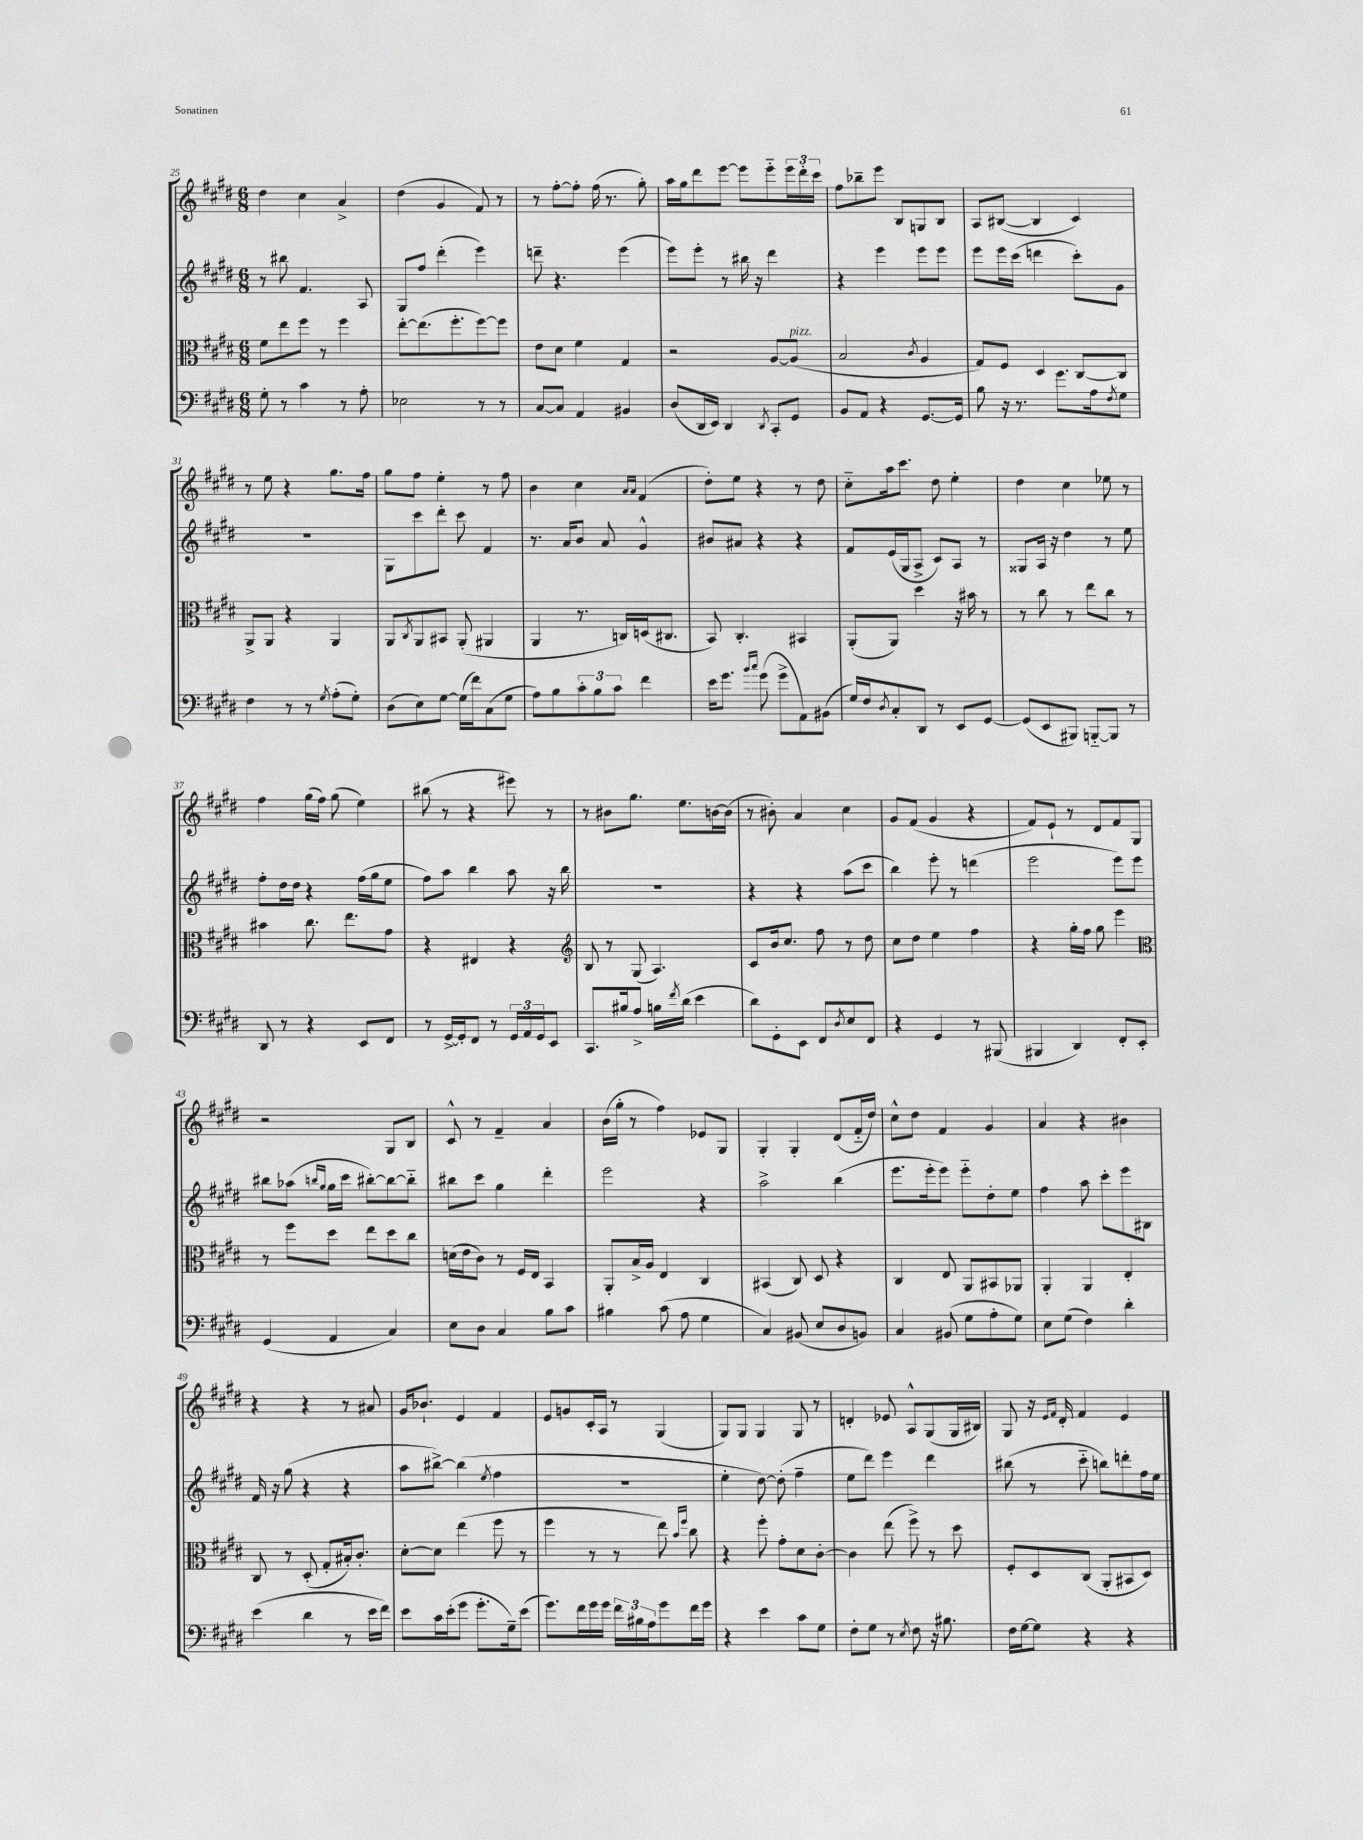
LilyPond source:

<<
\new StaffGroup <<
\new Staff = "s0" {
    \clef treble \key e \major \numericTimeSignature \time 6/8
    dis''4 cis''4 a'4-> |
    dis''4( gis'4 fis'8) r8 |
    r8 fis''8~-. fis''8-. fis''16( r8. gis''8-.) |
    a''16 gis''16 dis'''8 e'''8~ e'''8 e'''8-_ \tuplet 3/2 { e'''16 dis'''16-. cis'''16 } |
    fis''8 bes''8-- e'''8 b8 g8 b8 |
    a8 bis8~( bis4 cis'4) |
    r8 e''8 r4 gis''8. fis''16 |
    gis''8 fis''8 e''4-. r8 fis''8 |
    b'4 cis''4 \grace { a'16 a'16 } fis'4( |
    dis''8-.) e''8 r4 r8 dis''8 |
    cis''8-_ a''16 cis'''8. dis''8 e''4-. |
    dis''4 cis''4 ees''8 r8 |
    fis''4 gis''16( fis''16) gis''8( e''4) |
    bis''8( r8 r4 eis'''8) r8 |
    r8 bis'8 gis''8. e''8. b'16~ b'16( |
    r8 bis'8-.) a'4 cis''4 |
    gis'8 fis'8( gis'4 r4 |
    fis'8) e'8-! r8 dis'8 fis'8 gis8 |
    r2 gis8 b8 |
    cis'8-^ r8 fis'4-- a'4 |
    b'16( gis''16-. r8 fis''4) ees'8 gis8 |
    gis4-. gis4-. dis'8( fis'16-_ dis''16) |
    cis''8-^ dis''8 fis'4 gis'4 |
    a'4 r4 bis'4 |
    r4 r4 r8 ais'8 |
    gis'16 bes'8.-! e'4 fis'4 |
    e'8 g'8 cis'16-. a16 r8 gis4( |
    gis8) gis8 gis4 gis8 r8 |
    d'4-. ees'8 a8-^ gis8( gis16 bis16) |
    gis8 r16 \grace { e'16 fis'16 } dis'16-. fis'4 e'4 \bar "|." |
}
\new Staff = "s1" {
    \clef treble \key e \major \numericTimeSignature \time 6/8
    r8 bis''8 fis'4. a8 |
    gis8 fis''8 dis'''4-.( e'''4) |
    d'''8-- r4. e'''4( |
    e'''8) e'''8-. r8 bis''16 r16 dis'''4 |
    r4 e'''4 e'''8 e'''8 |
    e'''8 e'''16 cis'''16( d'''4 cis'''8-.) gis'8 |
    R2. |
    gis8 cis'''8 dis'''8-. cis'''8 fis'4 |
    r8. a'16 b'8 a'8 gis'4-^ |
    bis'8 ais'8 r4 r4 |
    fis'8 e'16( gis16 a8-> cis'8) a8 r8 |
    gisis8 a16 r16 dis''4 r8 e''8 |
    fis''8-. dis''16 dis''16 r4 fis''16( gis''16 e''8 |
    fis''8) a''8 b''4 a''8 r16 b''16 |
    R2. |
    r4 r4 a''8( cis'''8 |
    b''4) e'''8-. r8 d'''4( |
    e'''2 e'''8) e'''8 |
    bis''8 aes''8( \grace { b''16 gis''16 } gis''16 cis'''16 bis''8~-.) bis''8~ bis''8-_ |
    bis''8 cis'''8 gis''4 dis'''4-. |
    e'''2 r4 |
    a''2-> b''4( |
    e'''8. e'''16-. e'''8) e'''8-_ dis''8-. e''8 |
    fis''4 a''8 cis'''8-. e'''8 bis8 |
    fis'16 r16 gis''8( r4 r4 |
    a''8 bis''8~->) bis''4( \acciaccatura { e''8 } fis''4 |
    R2. |
    e''4-. dis''8~) dis''8-.( fis''4-- |
    e''8 dis'''8) e'''4 dis'''4 |
    bis''8( r8 cis'''8-_ b''8) d'''8-. fis''16 e''16 \bar "|." |
}
\new Staff = "s2" {
    \clef alto \key e \major \numericTimeSignature \time 6/8
    fis'8 e''8 fis''8 r8 fis''4 |
    e''8~-. e''8.( fis''8.-. fis''8~) fis''8 |
    e'8 dis'8 fis'4 gis4 |
    r2 a8~ a8^\markup { \italic "pizz." }( |
    b2 \acciaccatura { cis'8 } a4 |
    gis8) fis8 dis4 cis8~ cis8 |
    a,8-> a,8 r4 a,4 |
    a,8 \acciaccatura { cis8 } a,8 bis,8 a,8-.( ais,4 |
    a,4 r8. c16) d16( cis8. |
    b,8) cis4.-. bis,4 |
    a,8-.( a,8) dis''4 r16 bis'16 r8 |
    r8 cis''8 r8 e''8 cis''8 r8 |
    bis'4 cis''8. e''8. gis'8 |
    r4 eis4 r4 |
    \clef treble b8 r8 gis8( a4.) |
    cis'8 b'16 cis''8. fis''8 r8 dis''8 |
    cis''8 dis''8 e''4 fis''4 |
    r4 gis''16-. fis''16 gis''8 e'''4 |
    \clef alto r8 fis''8 dis''8 e''8 dis''8 cis''8 |
    d'16( e'16 cis'8) r8 fis16 e16 b,4 |
    a,8-. b16-> a16 e4 cis4 |
    bis,4( cis8) dis8 r4 |
    cis4 e8 a,8 bis,8 aes,8 |
    a,4-. a,4 e4-. |
    cis8 r8 dis8-.( gis8-. bis16-.) cis'8.-. |
    dis'8~-. dis'8 e''4( fis''8 r8 |
    fis''4 r8 r8 e''8) \grace { b'16 fis''16 } cis''8 |
    r4 fis''8-. gis'8-. dis'8 cis'8~-. |
    cis'4 e''8( fis''8->) r8 dis''8 |
    fis8-. dis8 cis8( a,8-. bis,8 dis8) \bar "|." |
}
\new Staff = "s3" {
    \clef bass \key e \major \numericTimeSignature \time 6/8
    gis8-. r8 cis'4 r8 a8-. |
    ees2 r8 r8 |
    cis8~ cis8 a,4 bis,4 |
    dis8( dis,16 e,16) dis,4 \acciaccatura { dis,8 } cis,8-. gis,8 |
    b,8 a,8 r4 gis,8.~ gis,16 |
    b8 r16 r8. gis'8. a16 \acciaccatura { fis8 } gis8 |
    fis4 r8 r8 \acciaccatura { gis8 } a8-.( gis8-.) |
    dis8( e8) gis8~ gis16( fis'16) cis8( gis8 |
    a8) b8 \tuplet 3/2 { cis'8-. b8 cis'8 } fis'4 |
    e'16 gis'8. \grace { b'16 cis''16 } gis'8( gis'8-> a,8) bis,8( |
    gis16) fis16 \acciaccatura { dis8 } cis8-. dis,8 r8 e,8 gis,8~ |
    gis,8( e,8 bis,,8) b,,8~-_ b,,8 r8 |
    dis,8 r8 r4 e,8 fis,8 |
    r8 gis,16~-> gis,16-. fis,8 r8 \tuplet 3/2 { gis,16 a,16 gis,16 } e,8 |
    cis,8. bis16 a8-> b16 \acciaccatura { fis'8 } dis'16( e'4 |
    dis'8) gis,8-. e,8 fis,8 \acciaccatura { dis8 } e8 fis,8 |
    r4 gis,4 r8 bis,,8( |
    bis,,4 dis,4) fis,8-. e,8-. |
    gis,4( a,4 cis4) |
    e8 dis8 cis4 b8 cis'8 |
    bis4 cis'8( a8 gis4 |
    cis4) bis,8( e8 dis8 b,8) |
    cis4 bis,8( gis8 a8-. gis8) |
    e8 gis8( fis4) dis'4-. |
    e'4( dis'4 r8 e'16 fis'16) |
    e'8 cis'16 e'16-.( gis'8 gis'8.-. gis16--) e'8( |
    gis'8.) fis'16 gis'16 gis'16 \tuplet 3/2 { fis'16 bis16 a16 } gis'8 fis'16 gis'16 |
    r4 e'4 cis'8 gis8 |
    fis8-. gis8 r8 \acciaccatura { e8 } fis8 r16 bis8. |
    fis16 gis16~ gis8 r4 r4 \bar "|." |
}
>>
>>
\layout { \context { \Score currentBarNumber = #25 } }
